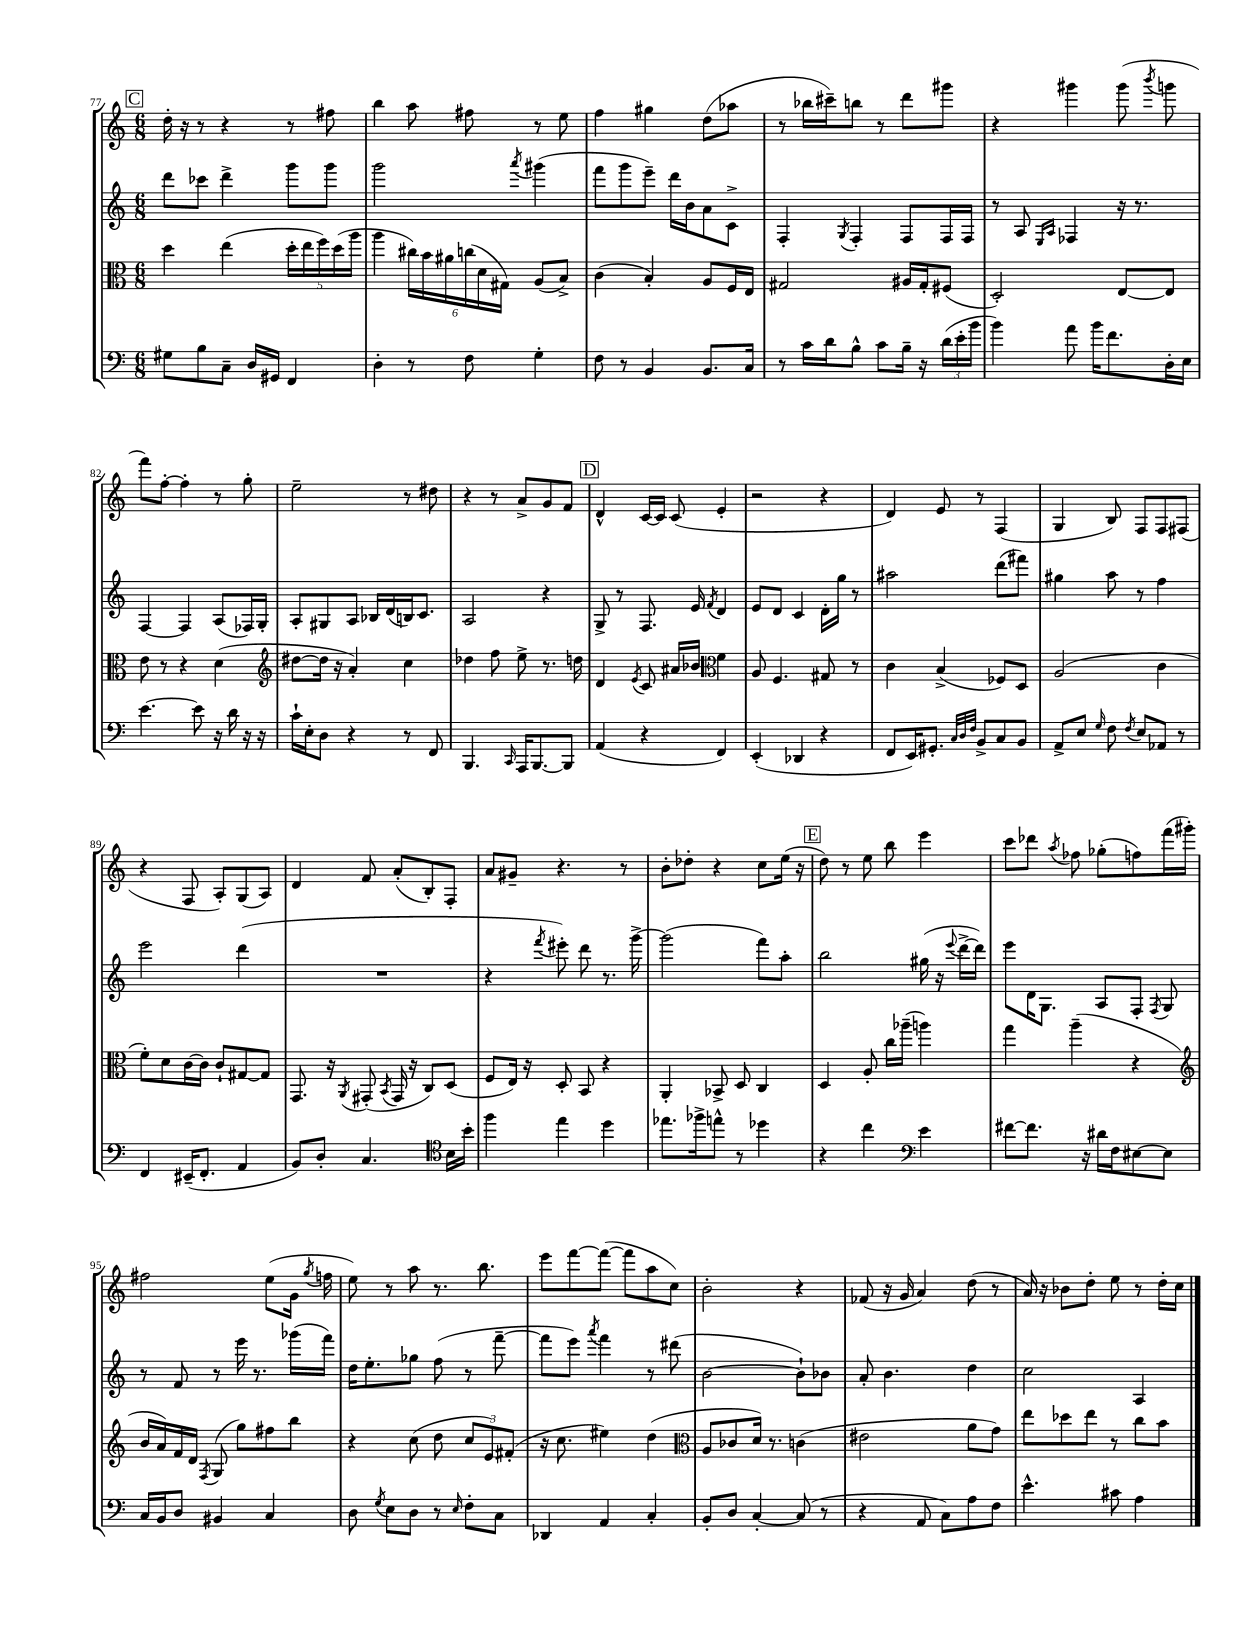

**kern	**kern	**kern	**kern
*staff4	*staff3	*staff2	*staff1
*clefF4	*clefC3	*clefG2	*clefG2
*k[]	*k[]	*k[]	*k[]
*M6/8	*M6/8	*M6/8	*M6/8
8G#	4dd	8ddd	16dd'
.	.	.	16r
8B	.	8ccc-	8r
8C~	(4ee	4ddd^	4r
16D	.	.	.
16GG#	.	.	.
4FF	20dd'	8ggg	8r
.	20ee	.	.
.	20ff)	.	.
.	.	8ggg	8ff#
.	(20dd	.	.
.	20aa	.	.
=	=	=	=
4D'	4aa	2ggg	4bb
8r	24cc#)	.	8aa
.	24b	.	.
.	24a#	.	.
8F	(24cc	.	8ff#
.	24d	.	.
.	24G#)	.	.
.	.	8qaaa	.
4G'	(8A	(4ggg#	8r
.	8B^)	.	8ee
=	=	=	=
8F	(4c	8fff	4ff
8r	.	8ggg	.
4BB	4B')	8eee~)	4gg#
.	.	16ddd	.
.	.	16b	.
8.BB	8A	8a	(8dd
.	16F	8c^	8aa-
16C	16E	.	.
=	=	=	=
8r	2G#	4F'	8r
16c	.	.	16bb-
16d	.	.	16ccc#~)
.	.	8qG	.
8B^^	.	4F'	8bb
8c	.	.	8r
16B~	16A#	8F	8ddd
16r	16G#'	.	.
(24d	(8F#	16F	8ggg#
24e'	.	.	.
.	.	16F	.
24b	.	.	.
=	=	=	=
4b)	2D')	8r	4r
.	.	8A	.
.	.	16qqE	.
.	.	16qqA	.
8a	.	4F-	4ggg#
16b	.	.	.
8.f	.	.	.
.	[8E	16r	(8ggg#
.	.	8.r	.
.	.	.	8qbbb
16D'	8E]	.	8ggg
16E	.	.	.
=	=	=	=
[4.e	8e	[4F	8fff)
.	8r	.	[8ff'
.	4r	4F]	4ff']
8e]	.	.	.
16r	(4d	(8A	8r
16d	.	.	.
16r	.	16F-)	8gg'
16r	.	16G'	.
=	=	=	=
*	*clefG2	*	*
16c`	[8dd#	8A'	2ee~
16E'	.	.	.
8D	16dd#]	8G#	.
.	16r	.	.
4r	4a')	8A	.
.	.	16B-	.
.	.	(16d	.
8r	4cc	16B)	8r
.	.	8.c	.
8FF	.	.	8dd#
=	=	=	=
4.BBB	4dd-	2A	4r
.	8ff	.	8r
16qqCC	.	.	.
16AAA	8ee^	.	8a^
[8.BBB	.	.	.
.	8.r	4r	8g
8BBB]	.	.	8f
.	16dd	.	.
=	=	=	=
(4AA	4d	8G^	4d^^
.	.	8r	.
.	8qe	.	.
4r	8c	8.F	[16c
.	.	.	16c]
.	16a#	.	(8c
.	16b-	16e	.
*	*clefC3	*	*
.	.	8qf	.
4FF)	4f	4d	4e'
=	=	=	=
(4EE'	8A	8e	2r
.	4.F	8d	.
4DD-	.	4c	.
4r	8G#	16d'	4r
.	.	16gg	.
.	8r	8r	.
=	=	=	=
8FF	4c	2aa#	4d)
16EE)	.	.	.
8.GG#'	.	.	.
.	(4B^	.	8e
32qqC	.	.	.
32qqD	.	.	.
32qqF	.	.	.
8BB^	.	.	8r
8C	8F-)	(8ddd	(4F
8BB	8D	8fff#)	.
=	=	=	=
8AA^	(2A	4gg#	4G
8E	.	.	.
16qqG	.	.	.
8F	.	8aa	8B)
8qF	.	.	.
8E	.	8r	8F
8AA-	4c	4ff	8F
8r	.	.	(8F#
=	=	=	=
4FF	8f')	2eee	4r
.	8d	.	.
(16EE#~	[16c	.	8F
8.FF'	16c]	.	.
.	8c`	.	8A')
4AA	[8G#	(4ddd	(8G
.	8G#]	.	8A)
=	=	=	=
8BB)	8.GG	2.r	4d
8D'	.	.	.
.	16r	.	.
.	8qAA	.	.
4.C	(8GG#'	.	8f
.	8qBB	.	.
.	16GG#	.	(8a'
.	16r	.	.
.	8C)	.	8B')
*clefC4	*	*	*
16B	(8D	.	8F'
16b'	.	.	.
=	=	=	=
4ff	8F	4r	8a
.	16E)	.	8g#~
.	16r	.	.
.	.	8qfff	.
4ee	8D'	8eee#')	4.r
.	8BB	8ddd	.
4dd	4r	8.r	.
.	.	.	8r
.	.	[16ggg^	.
=	=	=	=
8.ee-	4AA'	(2ggg]	8b'
.	.	.	8dd-'
16ff-^	.	.	.
8ee^^	8BB-^	.	4r
8r	8D	.	.
4dd-	4C	8fff)	8cc
.	.	8aa'	(16ee
.	.	.	16r
=	=	=	=
4r	4D	2bb	8dd)
.	.	.	8r
4cc	8A'	.	8ee
.	16cc	.	8bb
.	(16aa-~	.	.
*clefF4	*	*	*
4e	4aa)	(16gg#	4eee
.	.	16r	.
.	.	8qqeee	.
.	.	[16ddd^	.
.	.	16ddd])	.
=	=	=	=
[8f#	4gg	8eee	8ccc
8.f#]	.	16d	8ddd-
.	.	8.G	.
.	.	.	8qaa
.	(4aa~	.	8ff-
16r	.	.	.
16d#	.	8A	(8gg-'
16F	.	.	.
[8E#	4r	8F'	8ff)
.	.	8qF	.
8E#]	.	8G	(16fff
.	.	.	16ggg#')
=	=	=	=
*	*clefG2	*	*
16C	16b	8r	2ff#
16BB	16a)	.	.
8D	16f	8f	.
.	16d	.	.
.	8qF	.	.
4BB#	(8G	8r	.
.	8gg)	16eee	.
.	.	8.r	.
4C	8ff#	.	(8ee
.	8bb	(16ggg-	16g
.	.	.	8qgg
.	.	16fff)	16ff
=	=	=	=
8D	4r	16dd	8ee)
.	.	8.ee'	.
8qG	.	.	.
8E	.	.	8r
8D	(8cc	8gg-	8aa
8r	8dd	(8ff	8.r
16qqE	.	.	.
8F'	12cc	8r	.
.	.	.	8.bb
.	12e)	.	.
8C	.	[8fff~	.
.	(12f#'	.	.
=	=	=	=
4DD-	16r	8fff]	8eee
.	8.cc	.	.
.	.	8eee)	[8fff
.	.	8qaaa	.
4AA	4ee#)	4fff	(8fff_
.	.	.	8fff]
4C'	(4dd	8r	8aa
.	.	(8ddd#	8cc)
=	=	=	=
*	*clefC3	*	*
8BB'	8A	[2b	2b'
8D	8c-	.	.
[4C'	16d)	.	.
.	8.r	.	.
(8C]	(4c	8b`])	4r
8r	.	8b-	.
=	=	=	=
4r	2e#	8a'	(8f-
.	.	4.b	16r
.	.	.	16g
8AA	.	.	4a)
8C)	.	.	.
8A	8a	4dd	(8dd
8F	8g)	.	8r
=	=	=	=
4.e^^	8ee	2cc	16a)
.	.	.	16r
.	8dd-	.	8b-
.	8ee	.	8dd'
8c#	8r	.	8ee
4A	8cc	4A	8r
.	8b	.	16dd'
.	.	.	16cc
==	==	==	==
*-	*-	*-	*-
